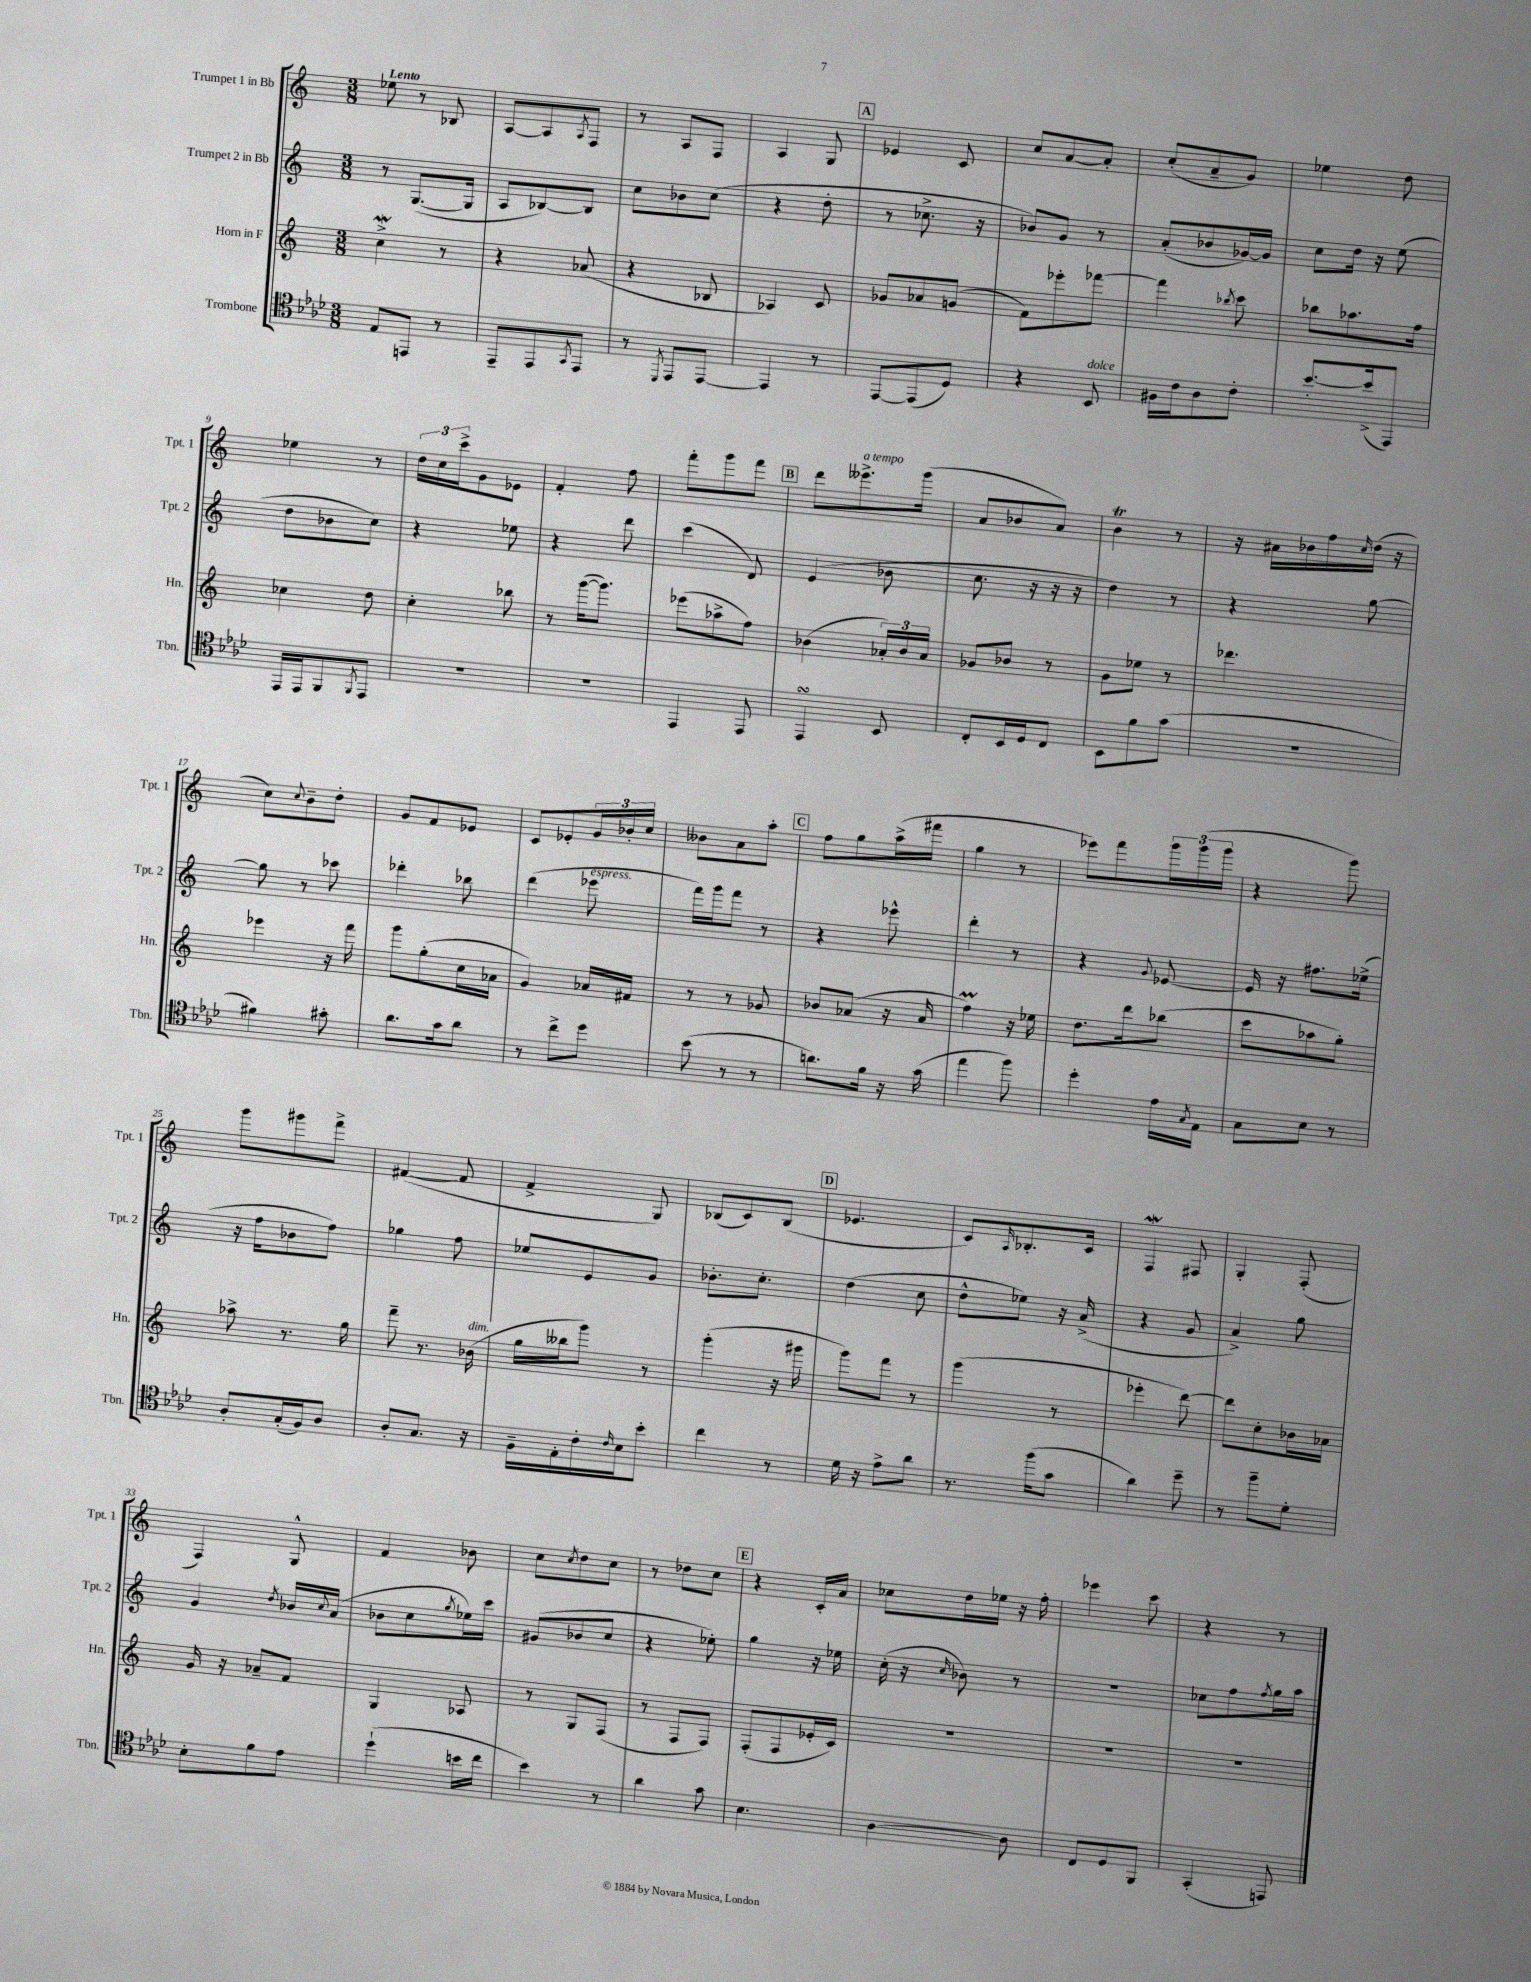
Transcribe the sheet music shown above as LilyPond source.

<<
\new StaffGroup <<
\new Staff = "s0" \with { instrumentName = "Trumpet 1 in Bb" shortInstrumentName = "Tpt. 1" } {
    \clef treble \key c \major \numericTimeSignature \time 3/8 \tempo "Lento"
    ees''8 r8 bes8 |
    a8~ a8 \acciaccatura { a8 } f8 |
    r8 a8 f8 |
    a4 g8 |
    \mark \markup { \box "A" } ees'4 c'8 |
    c''8 a'8~ a'8-. |
    c''8-.( a'8-- g'8) |
    ees''4 d''8 |
    ees''4 r8 |
    \tuplet 3/2 { d''16 c''16 c'''16-> } g'8 ees'8 |
    f'4-. f''8 |
    f'''8-. g'''8 f'''8 |
    \mark \markup { \box "B" } d'''8 eeses'''8.->^\markup { \italic "a tempo" } g'''16( |
    a'8 bes'8 a'8) |
    b'4\trill r8 |
    r16 ais'16 bes'16 f''16 \grace { c''16 } d''16( r16 |
    c''8) \appoggiatura { c''8 } b'8-- d''8-. |
    g'8 f'8 ees'8 |
    c'8 ees'8-. \tuplet 3/2 { g'16 bes'16-. c''16 } |
    beses'8 a'8 a''8-. |
    \mark \markup { \box "C" } f''8 g''8 a''16->( fis'''16 |
    g''4 r8 |
    ees'''8) f'''8 \tuplet 3/2 { g'''16 g'''16( g'''16 } |
    r4 g'''8) |
    g'''8 gis'''8 f'''8-> |
    fis'4~( fis'8 |
    f'4-> g8) |
    bes8( c'8) bes8( |
    \mark \markup { \box "D" } ees'4. |
    c'8) \grace { a16 } bes8.-. c'16 |
    f4\mordent fis8 |
    g4-. f8-.( |
    f4) g8-^ |
    f'4 bes'8 |
    c''8 \acciaccatura { c''8 } d''8 c''8 |
    r8 des''8 c''8 |
    \mark \markup { \box "E" } r4 c'16-. a'16 |
    ces''8 d''16 ees''16 r16 f''16-. |
    ees'''4 c'''8 |
    r4 r8 \bar "|." |
}
\new Staff = "s1" \with { instrumentName = "Trumpet 2 in Bb" shortInstrumentName = "Tpt. 2" } {
    \clef treble \key c \major \numericTimeSignature \time 3/8
    r8 g8.~( g16 |
    a8 bes8~) bes8 |
    c''8 bes'8 c''8( |
    r4 d''8-. |
    \mark \markup { \box "A" } r8 ces''8.-> r16 |
    bes'8) g'8 r8 |
    a'8-.( bes'8 ges'16~) ges'16 |
    c''8 d''16 r16 e''8( |
    d''8 bes'8 c''8) |
    r4 ees''8 |
    r4 d'''8 |
    c'''4( d'8) |
    \mark \markup { \box "B" } e'4( bes'8 |
    c''8. r16 r16 r16 |
    d''4) r8 |
    r4 g''8~ |
    g''8 r8 ces'''8 |
    des'''4-. bes''8 |
    d'''4( ees'''8^\markup { \italic "espress." } |
    f'''16) g'''16 f'''8 r8 |
    \mark \markup { \box "C" } r4 ees'''8-^ |
    d'''4-. r8 |
    r4 \appoggiatura { g'8 } ees'8~ |
    ees'16 r16 fis''8. ees''16->( |
    r16 f''16 bes'8 f''8) |
    ges''4 f''8 |
    ees''8 e'8 g'8 |
    bes'8.-. c''8.-. |
    \mark \markup { \box "D" } d''4( c''8 |
    d''8-^ ees''8) r16 a'16->( |
    r4 g'8 |
    a'4->) g''8 |
    g'4 \acciaccatura { d''8 } bes'16 \appoggiatura { c''8 } a'16( |
    bes'8 c''8 \acciaccatura { g''8 } ees''16) c'''16 |
    gis'8( bes'8 c''8 |
    r4 ees''8-.) |
    \mark \markup { \box "E" } g''4 r16 ees''16 |
    c''16-.( r16 \grace { c''16 } bes'8) r8 |
    r4. |
    ces''8 f''8 \acciaccatura { f''8 } g''16 a''16 \bar "|." |
}
\new Staff = "s2" \with { instrumentName = "Horn in F" shortInstrumentName = "Hn." } {
    \clef treble \key c \major \numericTimeSignature \time 3/8
    c''4->\mordent r8 |
    r4 aes'8( |
    r4 bes8 |
    aes4) c'8 |
    \mark \markup { \box "A" } ges'8 aes'8 g'8( |
    f'8) ees'''8-. fes'''8~ |
    fes'''4 \acciaccatura { bes''8 } c'''8 |
    bes''8 aes''8. f''16 |
    ces''4 d''8 |
    c''4-. bes''8 |
    r8 g'''16~( g'''8.) |
    ees'''8( aes''8-> f''8) |
    \mark \markup { \box "B" } bes'4( \tuplet 3/2 { aes'16-.) bes'16 aes'16 } |
    ges'8 bes'8 r8 |
    g'8 ees''8 r8 |
    des'''4. |
    ees'''4 r16 f'''16 |
    g'''8 g''8-.( c''16 aes'16 |
    g'4) aes'16 fis'16 |
    r8 r8 ges'8 |
    \mark \markup { \box "C" } bes'8 aes'8( r16 aes'16 |
    f''4\prall) r16 ees''16 |
    d''8. d'''16 bes''8( |
    c'''8 aes''8 g''8-.) |
    aes''8-> r8. g''16 |
    f'''8-- r8. bes'16^\markup { \italic "dim." }( |
    g''16 beses''16 g'''8) r8 |
    g'''4-.( r16 gis'''16 |
    \mark \markup { \box "D" } g'''8) f'''8 r8 |
    g'''4( r8 |
    ees'''4-. d'''8~) |
    d'''8 c''8-. bes'16 aes'16 |
    g'16 r16 aes'8-- f'8 |
    g4 aes8 |
    r8 g8 f8( |
    r8 f8 f8) |
    \mark \markup { \box "E" } f8-.( f8 ees'16-. c'16) |
    R4. |
    R4. |
    R4. \bar "|." |
}
\new Staff = "s3" \with { instrumentName = "Trombone" shortInstrumentName = "Tbn." } {
    \clef tenor \key aes \major \numericTimeSignature \time 3/8
    ees8 e,8 r8 |
    ees,8-- ees,8 \acciaccatura { g,8 } ees,8 |
    r8 \acciaccatura { des,8 } ees,8 ees,8~ |
    ees,4 r8 |
    \mark \markup { \box "A" } ees,8~ ees,8( des8) |
    r4 bes,8^\markup { \italic "dolce" } |
    fis16 c'16 aes8 c'8-. |
    bes'8.~-. bes'16->( ees,8) |
    ees,16 ees,16 f,8 \acciaccatura { f,8 } ees,8 |
    R4. |
    R4. |
    ees,4 ees,8 |
    \mark \markup { \box "B" } ees,4\turn bes,8 |
    c8-. bes,16 des16 c8 |
    bes,8 f'8 g'8( |
    R4. |
    fis'4) gis'8-. |
    aes'8. g'16 aes'8 |
    r8 c''8-> des''8 |
    bes'8( r8 r8 |
    \mark \markup { \box "C" } a'8.) f'16 r16 g'16( |
    ees''4 f''8) |
    des''4-. ees'16 \acciaccatura { g8 } ees16 |
    g8 bes8 r8 |
    aes8-. g16-.( f16) aes8 |
    aes8-. g8. r16 |
    f16-- ees16-. c'16-. \grace { c'16 } bes16 bes'8-. |
    c''4 r8 |
    \mark \markup { \box "D" } des'16 r16 ees'8-> aes'8 |
    r8. f''16( g'8 |
    aes'4) des''8-- |
    r8 f''8-- des'8-. |
    bes8-. f'8 ees'8 |
    des''4-!( b'16 c''16 |
    bes'4) r8 |
    aes'4 g'8 |
    \mark \markup { \box "E" } bes4. |
    aes4~ aes8 |
    c8 des8 f,8 |
    g,4-.( e,8) \bar "|." |
}
>>
>>
